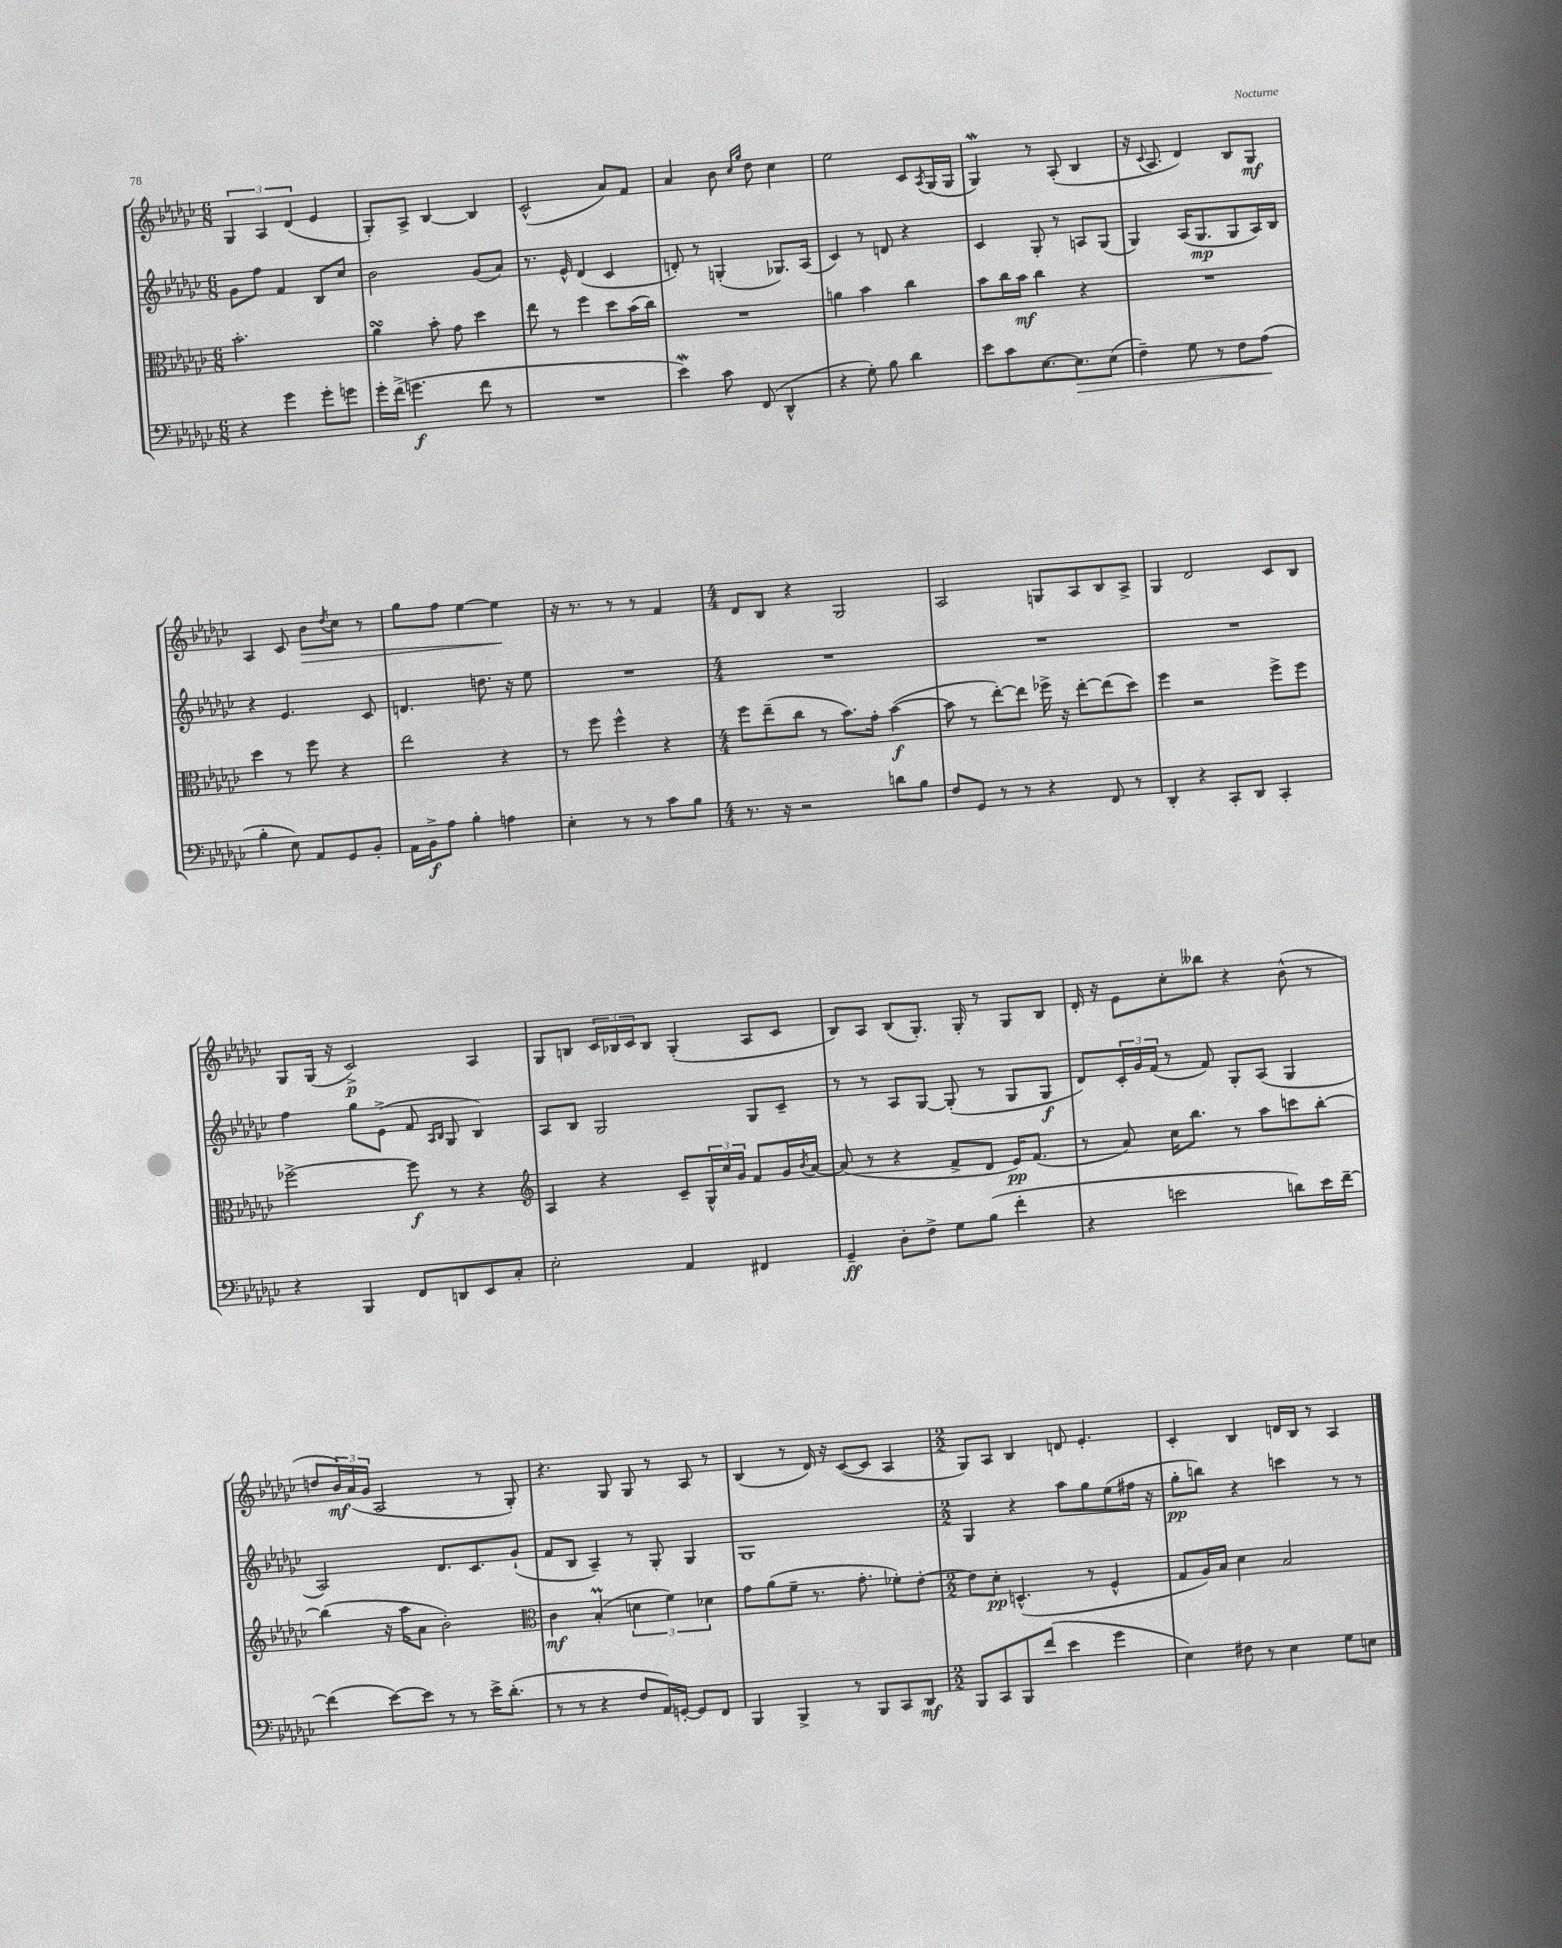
<<
\new StaffGroup <<
\new Staff = "s0" {
    \clef treble \key ges \major \numericTimeSignature \time 6/8
    \tuplet 3/2 { ges4 aes4 des'4( } ees'4 |
    ges8-.) aes8-> bes4~ bes4 |
    ces'2-^( aes'8) f'8 |
    aes'4 bes'8 \grace { ces''16 ges''16 } des''8 ces''4 |
    ees''2 ces'8 \acciaccatura { aes8 } ges16( ges16 |
    ges4\mordent) r8 aes8-.( bes4 |
    r16 \appoggiatura { ces'8 } aes8. des'4) bes8 ges8\mf |
    aes4 ces'8 bes'8\> \acciaccatura { des''8 } ces''8 r8 |
    ges''8 f''8 ees''4~ ees''4\! |
    r16 r8. r8 r8 f'4 |
    \numericTimeSignature \time 4/4 des'8 bes8 r4 ges2 |
    aes2 g8 aes8 bes8 aes8-> |
    ges4 des'2 ces'8 bes8 |
    ges8 ges16( r16 ces'2->\p) aes4 |
    ges8 b8 \tuplet 3/2 { ces'16 bes16 ces'16 } bes8 ges4-.( aes8 ces'8 |
    bes8) aes8 bes8( ges8.-.) ges16-. r8 ges8 bes8 |
    des'16-. r16 ees'8 ces''8-. beses''8 r4 bes'8-^( r8 |
    d''8 \tuplet 3/2 { bes'16\mf) aes'16( ges'16 } aes2 r8 ges8-.) |
    r4. ges8 ges8 r8 aes8 r8 |
    bes4( r8 des'16) r16 ces'8~( ces'8 aes4 |
    \numericTimeSignature \time 2/2 ges8) aes8 bes4 d'8 ees'4.-. |
    ces'4-. bes4 d'16 bes16 r8 aes4 \bar "|." |
}
\new Staff = "s1" {
    \clef treble \key ges \major \numericTimeSignature \time 6/8
    ges'8 f''8 f'4 bes8 ces''8 |
    bes'2 ges'8( aes'8) |
    r8. ees'16-^ des'4( ces'4 |
    d'8-.) r8 g4-.( ges8.) aes16( |
    ces'4) r8 d'8 r4 |
    ces'4 ges8-. r8 a8 ges8( |
    ges4) aes16( ges8.\mp ges8 aes16) bes16 |
    r4 ees'4. ces'8 |
    d'4. d''8. r16 ees''8 |
    R2. |
    \numericTimeSignature \time 4/4 R1 |
    R1 |
    R1 |
    f''4 ges''8 ees'8->( f'8 \grace { aes16 bes16 } ges8 bes4) |
    aes8 bes8 ges2 ges8 ces'8-- |
    r8 r8 aes8 ges8~ ges8-.( r8 ges8 ges8\f |
    des'8) \tuplet 3/2 { ces'16-. ges'16 f'16( } r8 f'8) ges8-. aes8( ges4 |
    aes2) des'8. ces'8. ges'8-!( |
    f'8 bes8 aes4--) r8 ges8-. ges4 |
    ges1 |
    \numericTimeSignature \time 2/2 ges4 r4 aes''8 ges''8 ees''8( fis''16 r16 |
    ges''8-.\pp b''8) r4 c'''4 r8 r8 \bar "|." |
}
\new Staff = "s2" {
    \clef alto \key ges \major \numericTimeSignature \time 6/8
    bes'2.-. |
    aes'4\turn bes'8-. ges'8 des''4 |
    ees''8 r8 f''4 des''8 bes'16( ces''16) |
    R2. |
    a'4 bes'4 ces''4 |
    bes'8 ces''16 bes'16\mf ces''4 r4 |
    R2. |
    des''4 r8 f''8 r4 |
    ees''2 r4 |
    r8 f''8 f''4-^ r4 |
    \numericTimeSignature \time 4/4 f''8 ees''8--( ces''8 r8 bes'8.) ges'16-. bes'4~\f( |
    bes'8 r8 ees''8~-.) ees''8 fes''16-> r16 ees''8~-. ees''8( des''8) |
    f''4 r2 f''8-> f''8 |
    fes''2~-> fes''8\f r8 r4 |
    \clef treble aes4 r4 ces'8-- \tuplet 3/2 { ges16-^ ces''16 ges'16 } f'8 ges'16 \acciaccatura { bes'8 } aes'16~ |
    aes'8( r8 r4 f'8-> des'8 ees'16\pp) f'8.( |
    r8 aes'8) ces''16 bes''8. r8 aes''8 c'''8 bes''8~-. |
    bes''4( r16 aes''16 aes'8 bes'2-.) |
    \clef alto ces'4\mf bes4-.\prall( \tuplet 3/2 { d'4 f'4) des'4 } |
    ges'8 aes'8( f'8-- r8. ges'8.-. fes'8-.) ees'8~-. |
    \numericTimeSignature \time 2/2 ees'8 des'8-.\pp d4.-^( r8 f4-^ |
    ges8 aes16) bes16 des'4 bes2 \bar "|." |
}
\new Staff = "s3" {
    \clef bass \key ges \major \numericTimeSignature \time 6/8
    r4 ges'4 ges'8-. g'8 |
    ges'16-. f'16->( g'4.\f f'8 r8 |
    R2. |
    ees'4\mordent) ces'8 f,8( des,4-^ |
    r4 ges8-.) bes8 des'4 |
    ees'8 ces'8 ees8.~ ees8.\> ees8( |
    f4--) ges8 r8 f8 aes8\!( |
    bes4-. ees8) aes,8 ges,8 bes,8-. |
    aes,16 bes,16->\f aes8 bes4-. a4 |
    ees4-. r8 r8 ces'8 bes8 |
    \numericTimeSignature \time 4/4 r8. r16 r2 d'8 bes8 |
    f8 ges,8 r8 r8 r4 f,8 r8 |
    des,4-. r4 ces,8-. des,8 ces,4-. |
    r4 bes,,4 f,8 d,8 ees,8 ces8-. |
    ees2-. aes,4 fis,4 |
    ges,4--\ff des8-. f8-> ges8 bes8( f'4-. |
    r4 e'2 d'8) e'16 f'16~-- |
    f'4( ees'8~) ees'8 r8 r8 ees'16-> des'8.-.( |
    r8 r8 r4 f8 aes,16) g,16~-. g,8 f,8 |
    bes,,4 bes,,4-> r8 bes,,8 ces,8 des,8\mf |
    \numericTimeSignature \time 2/2 bes,,8 ces,8 bes,,8 f'8( ees'4 ges'4 |
    ees4) fis8 r8 ees4 ges8 e8 \bar "|." |
}
>>
>>
\layout { \context { \Score \remove "Bar_number_engraver" } }
